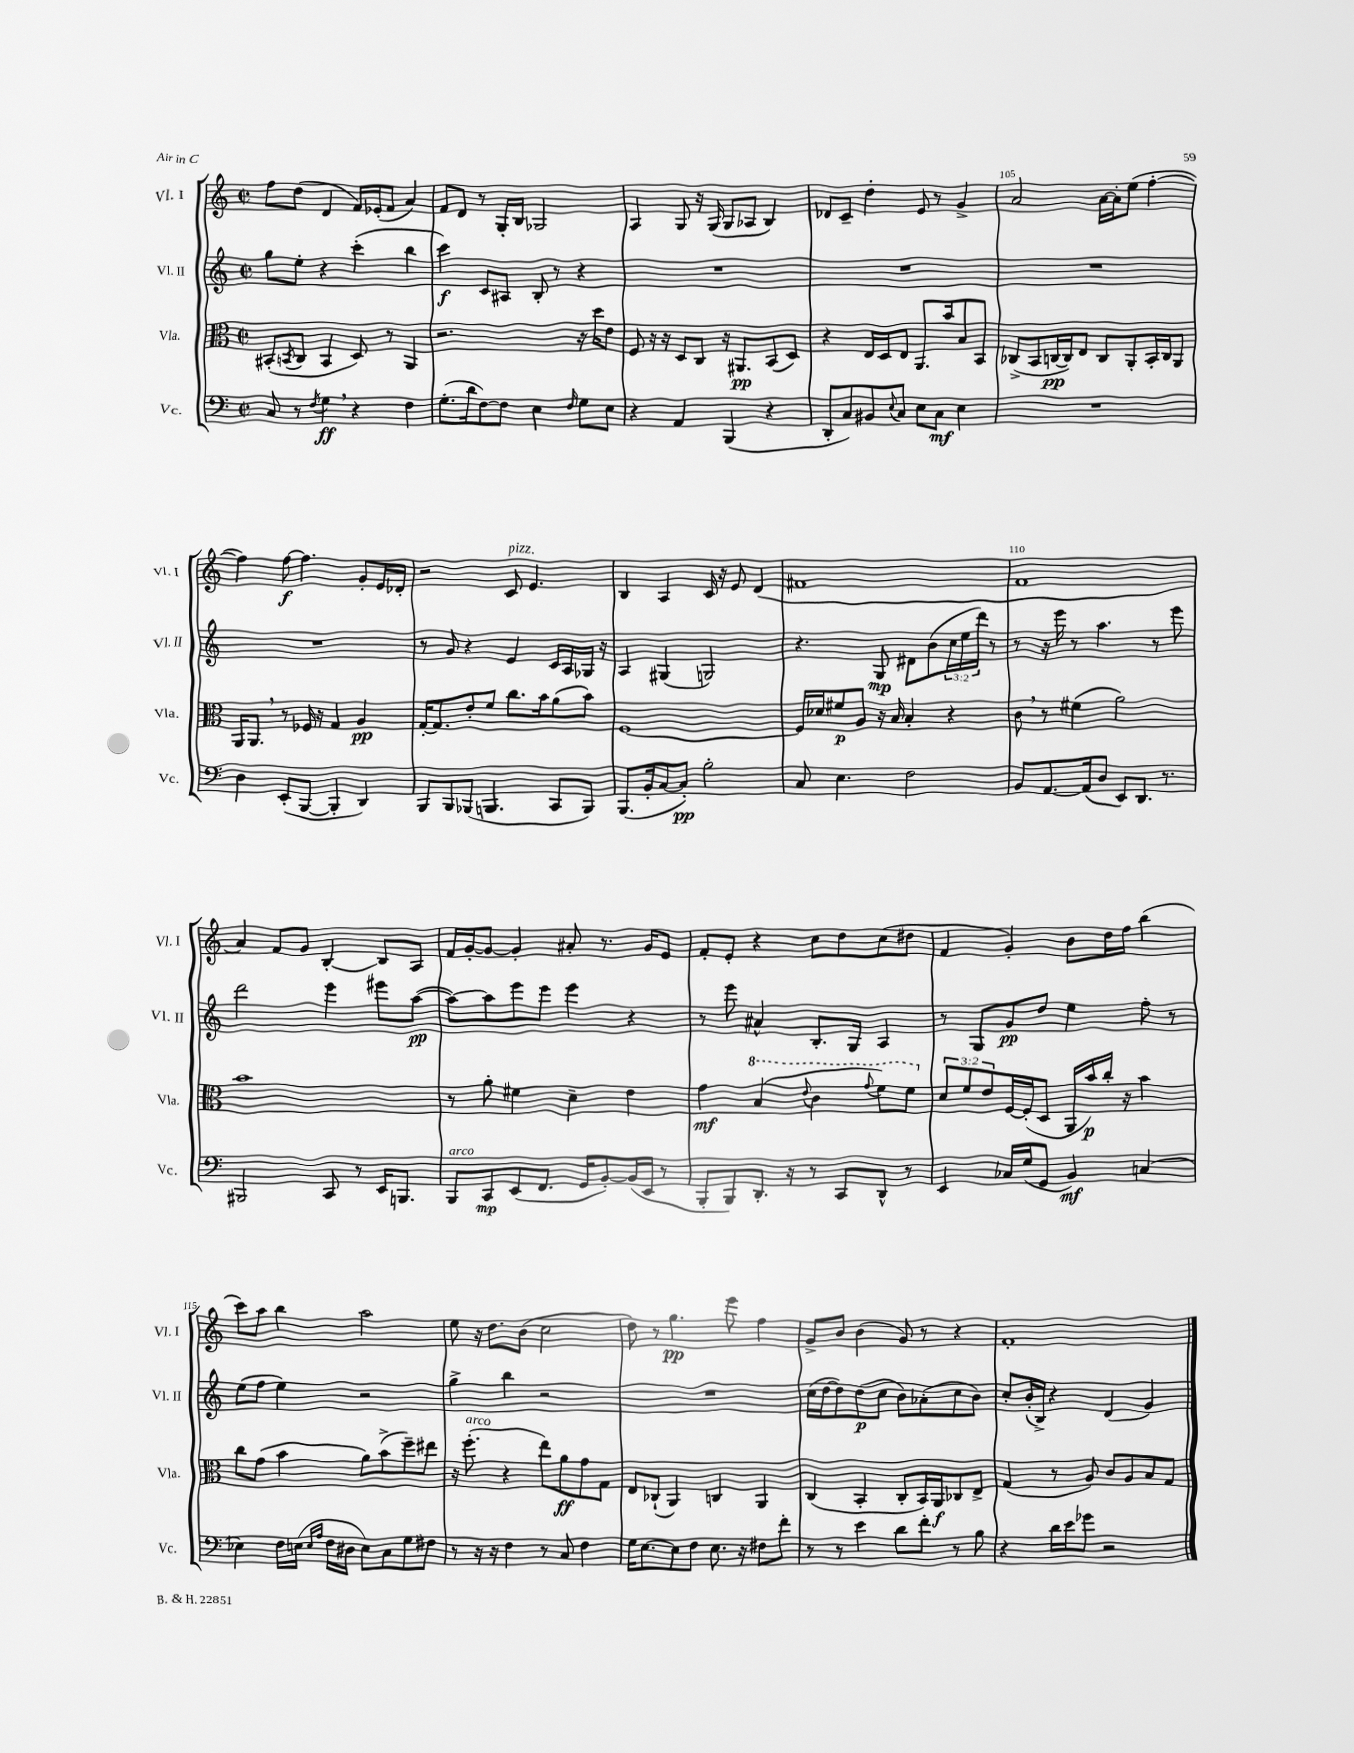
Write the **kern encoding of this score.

**kern	**dynam	**kern	**dynam	**kern	**dynam	**kern	**dynam
*part4	*part4	*part3	*part3	*part2	*part2	*part1	*part1
*staff4	*staff4	*staff3	*staff3	*staff2	*staff2	*staff1	*staff1
*I"Vc.	*	*I"Vla.	*	*I"Vl. II	*	*I"Vl. I	*
*I'Vc.	*	*I'Vla.	*	*I'Vl. II	*	*I'Vl. I	*
*clefF4	*	*clefC3	*	*clefG2	*	*clefG2	*
*k[]	*	*k[]	*	*k[]	*	*k[]	*
*M2/2	*	*M2/2	*	*M2/2	*	*M2/2	*
*met(c|)	*	*met(c|)	*	*met(c|)	*	*met(c|)	*
=101	=101	=101	=101	=101	=101	=101	=101
8C/	.	(8BB#X'/L	.	8gg\L	.	8ff\L	.
.	.	8qBBn/	.	.	.	.	.
8r	.	8C/J	.	8ee'\J	.	(8dd\J	.
8qF/	.	.	.	.	.	.	.
4G,\	ff	4BB/	.	4r	.	4d/	.
4r	.	8D/)	.	(4ccc'\	.	16f/LL)	.
.	.	.	.	.	.	(16e-X'/J	.
.	.	8r	.	.	.	8f/J	.
4F\	.	4AA/	.	4bb\	.	4a/)	.
=102	=102	=102	=102	=102	=102	=102	=102
(8.G'\L	.	2.r	.	4ccc\)	f	8f/L	.
.	.	.	.	.	.	8d/J	.
16d\k	.	.	.	.	.	.	.
[8F\)	.	.	.	8c/L	.	8r	.
8F\J]	.	.	.	8A#X/J	.	16G'/LL	.
.	.	.	.	.	.	16B/JJ	.
4E\	.	.	.	8B'/	.	2G-X/	.
.	.	.	.	8r	.	.	.
16qqF/	.	.	.	.	.	.	.
8G\L	.	16r	.	4r	.	.	.
.	.	16dd\KL	.	.	.	.	.
8E\J	.	8e\J	.	.	.	.	.
=103	=103	=103	=103	=103	=103	=103	=103
4r	.	8F/	.	1r	.	4A/	.
.	.	16r	.	.	.	.	.
.	.	16r	.	.	.	.	.
4AA/	.	8D/L	.	.	.	8G/	.
.	.	8C/J	.	.	.	16r	.
.	.	.	.	.	.	(16G/	.
(4BBB/	.	16r	.	.	.	8G/L	.
.	.	8.AA#X/L	pp	.	.	.	.
.	.	.	.	.	.	8A-X/J	.
4r	.	(8BB/	.	.	.	4B/)	.
.	.	8D/J)	.	.	.	.	.
=104	=104	=104	=104	=104	=104	=104	=104
8DD'/L	.	4r	.	1r	.	8d-X/L	.
8C/)	.	.	.	.	.	8c~/J	.
8BB#X/	.	16E/LL	.	.	.	4dd'\	.
.	.	16D/J	.	.	.	.	.
8qqE/	.	.	.	.	.	.	.
8C/J	.	8E/J	.	.	.	.	.
8E\L	.	8.AA/L	.	.	.	8e/	.
8C\J	mf	.	.	.	.	8r	.
.	.	16b/k	.	.	.	.	.
4E\	.	8B/	.	.	.	4g^/	.
.	.	8BB/J	.	.	.	.	.
=105	=105	=105	=105	=105	=105	=105	=105
1r	.	(8C-X^/L	.	1r	.	2a/	.
.	.	8BB/	.	.	.	.	.
.	.	[16Cn/L	pp	.	.	.	.
.	.	16C/J])	.	.	.	.	.
.	.	8E/J	.	.	.	.	.
.	.	8C/L	.	.	.	[16a\LL	.
.	.	.	.	.	.	16a'\J]	.
.	.	8AA'/	.	.	.	(8ee\J	.
.	.	16BB'/L	.	.	.	[4ff'\	.
.	.	16C/J	.	.	.	.	.
.	.	8AA/J	.	.	.	.	.
!!LO:LB:g=z
=106	=106	=106	=106	=106	=106	=106	=106
4D\	.	16AA/KL	.	1r	.	4ff\])	.
.	.	8.AA,/J	.	.	.	.	.
(8EE'/L	.	8r	.	.	.	[8ff\	f
[8BBB/J	.	16F-X/	.	.	.	4.ff\]	.
.	.	16r	.	.	.	.	.
4BBB'/]	.	4G/	.	.	.	.	.
4DD/)	.	4A/	pp	.	.	8g'/L	.
.	.	.	.	.	.	16e/L	.
.	.	.	.	.	.	16d-X'/JJ	.
=107	=107	=107	=107	=107	=107	=107	=107
8BBB/L	.	[16G'/KL	.	8r	.	2r	.
.	.	8.G/]	.	.	.	.	.
8BBB/	.	.	.	8g/	.	.	.
(8BBB-X/J	.	8e'/	.	4r	.	.	.
4.BBBn/	.	8f/J	.	.	.	.	.
!	!	!	!	!	!	!LO:TX:a:i:t=pizz.	!
.	.	8.cc\L	.	4e/	.	8c/	.
.	.	.	.	.	.	4.e/	.
.	.	16b\k	.	.	.	.	.
8CC/L	.	(8a\	.	16c/LL	.	.	.
.	.	.	.	16A/	.	.	.
8BBB/J)	.	8b\J)	.	16G-X/JJ	.	.	.
.	.	.	.	16r	.	.	.
=108	=108	=108	=108	=108	=108	=108	=108
(8.BBB/L	.	[1F	.	4A/	.	4B/	.
16BB'/k	.	.	.	.	.	.	.
[8C/	.	.	.	(4G#X/	.	4A/	.
8C'/J])	pp	.	.	.	.	.	.
2B'\	.	.	.	2Gn/)	.	16c/	.
.	.	.	.	.	.	16r	.
.	.	.	.	.	.	8e/	.
.	.	.	.	.	.	(4d/	.
=109	=109	=109	=109	=109	=109	=109	=109
8C/	.	16F/LL]	.	4.r	.	1f#X	.
.	.	16d-X/J	.	.	.	.	.
4.E\	.	8f#X/	p	.	.	.	.
.	.	8A/J	.	.	.	.	.
.	.	16r	.	8G/	mp	.	.
.	.	16B/	.	.	.	.	.
2F\	.	4B'/	.	8d#X\L	.	.	.
.	.	.	.	(8b\	.	.	.
.	.	4r	.	24cc\L	.	.	.
.	.	.	.	24ee\	.	.	.
.	.	.	.	24ddd\JJ)	.	.	.
.	.	.	.	8r	.	.	.
=110	=110	=110	=110	=110	=110	=110	=110
8BB/L	.	8c,\	.	8r	.	1f	.
[8.AA/	.	8r	.	16r	.	.	.
.	.	.	.	16eee\	.	.	.
.	.	(4f#X\	.	8r	.	.	.
(16AA/k]	.	.	.	.	.	.	.
8D/J	.	.	.	4.aa\	.	.	.
8EE/L)	.	2a\)	.	.	.	.	.
8.DD/J	.	.	.	.	.	.	.
.	.	.	.	8r	.	.	.
8.r	.	.	.	.	.	.	.
.	.	.	.	8eee\	.	.	.
!!LO:LB:g=z
=111	=111	=111	=111	=111	=111	=111	=111
2BBB#X/	.	1b	.	2ddd\	.	4a/)	.
.	.	.	.	.	.	8f/L	.
.	.	.	.	.	.	8g/J	.
8CC/	.	.	.	4eee\	.	[4B'/	.
8r	.	.	.	.	.	.	.
16EE/KL	.	.	.	8eee#X\L	.	8B/L]	.
8.BBBn/J	.	.	.	.	.	.	.
.	.	.	.	([8aa\J	pp	8A/J	.
=112	=112	=112	=112	=112	=112	=112	=112
!LO:TX:a:i:t=arco	!	!	!	!	!	!	!
8BBB/L	.	8r	.	8aa\L_)	.	16f/LL	.
.	.	.	.	.	.	[16g'/J	.
8CC/	mp	8a'\	.	8aa\]	.	8g/J_	.
(8EE/	.	4f#X\	.	8eee\	.	4g'/]	.
8.FF/J	.	.	.	8eee\J	.	.	.
.	.	4d~\	.	4eee\	.	8a#X'/	.
16GG/KL	.	.	.	.	.	.	.
[8BB'/)	.	.	.	.	.	8.r	.
(16BB/L]	.	4e\	.	4r	.	.	.
16EE/JJ	.	.	.	.	.	16g/KL	.
8r	.	.	.	.	.	8e/J	.
=113	=113	=113	=113	=113	=113	=113	=113
8BBB'/L	.	4g\	mf	8r	.	8f'/L	.
8BBB/)	.	.	.	8eee\	.	8e'/J	.
*	*	*8va	*	*	*	*	*
8.DD'/J	.	(4b/	.	4a#X^^/	.	4r	.
16r	.	.	.	.	.	.	.
.	.	8qqee/	.	.	.	.	.
8r	.	4cc\	.	8.B'/L	.	8cc\L	.
8CC/L	.	.	.	.	.	8dd\	.
.	.	.	.	16G/Jk	.	.	.
.	.	8qqgg/	.	.	.	.	.
8DD^^/J	.	8ff\L)	.	4A/	.	(8cc\	.
8r	.	8ff\J	.	.	.	8dd#X\J	.
=114	=114	=114	=114	=114	=114	=114	=114
*	*	*X8va	*	*	*	*	*
4EE/	.	12d/L	.	8r	.	4f/	.
.	.	12f/	.	.	.	.	.
.	.	.	.	8G/L	.	.	.
.	.	12e/	.	.	.	.	.
16C-X/LL	.	[16F/L	.	8g/	pp	4g'/)	.
(16G/J	.	(16F'/J]	.	.	.	.	.
8GG/J	.	8D/J	.	8dd/J	.	.	.
4BB/)	mf	16AA/LL	.	4ee\	.	8b\L	.
.	.	16b/)	p	.	.	.	.
.	.	16cc'/JJ	.	.	.	16dd\L	.
.	.	16r	.	.	.	16ff\JJ	.
(4Cn/	.	4b\	.	8ff'\	.	(4bb\	.
.	.	.	.	8r	.	.	.
!!LO:LB:g=z
=115	=115	=115	=115	=115	=115	=115	=115
4E-X\)	.	8cc\L	.	(8ee\L	.	8ccc\L)	.
.	.	(8g\J	.	8ff\J	.	8aa\J	.
16F\LL	.	4b\	.	4ee\)	.	4bb\	.
(16En\JJ	.	.	.	.	.	.	.
16qqE/LL	.	.	.	.	.	.	.
16qqA/JJ	.	.	.	.	.	.	.
16F\LL	.	.	.	.	.	.	.
16D#X\JJ	.	.	.	.	.	.	.
8E\L)	.	8a\L)	.	2r	.	2aa\	.
8C\	.	(8b^\	.	.	.	.	.
8G\	.	8ff~\)	.	.	.	.	.
8F#X\J	.	8ee#X\J	.	.	.	.	.
=116	=116	=116	=116	=116	=116	=116	=116
8r	.	16r	.	4gg^\	.	8ee\	.
!	!	!LO:TX:a:i:t=arco	!	!	!	!	!
.	.	(8.ff'\	.	.	.	.	.
16r	.	.	.	.	.	16r	.
16r	.	.	.	.	.	8.dd\L	.
4F\	.	4r	.	4bb\	.	.	.
.	.	.	.	.	.	(8b\J	.
8r	.	8ee\L)	.	2r	.	2cc\	.
8C/	.	8a\	ff	.	.	.	.
4F\	.	8g\	.	.	.	.	.
.	.	8G\J	.	.	.	.	.
=117	=117	=117	=117	=117	=117	=117	=117
16G\KL	.	8E/L	.	1r	.	8dd\)	.
[8.E\	.	.	.	.	.	.	.
.	.	(8C-X`/J	.	.	.	8r	.
8E\]	.	4AA/)	.	.	.	4.gg\	pp
8F\J	.	.	.	.	.	.	.
8.E\	.	4Cn/	.	.	.	.	.
.	.	.	.	.	.	8eee\	.
16r	.	.	.	.	.	.	.
8F#X\L	.	4AA/	.	.	.	4ff\	.
8f'\J	.	.	.	.	.	.	.
=118	=118	=118	=118	=118	=118	=118	=118
8r	.	(4C/	.	(16cc\LL	.	8g^/L	.
.	.	.	.	[16dd\J	.	.	.
8r	.	.	.	8dd\])	.	8b/J	.
4e\	.	4BB'/	.	(8dd\	p	(4b\	.
.	.	.	.	8cc\J	.	.	.
8d\L	.	8C'/L	.	8b\L)	.	8g/)	.
8f'\J	.	16BB/L)	.	(8a-X'\	.	8r	.
.	.	16AA/J	f	.	.	.	.
8r	.	8C-X/	.	8cc\	.	4r	.
8B\	.	8E^/J	.	8b\J)	.	.	.
=119	=119	=119	=119	=119	=119	=119	=119
4r	.	(4G/	.	8cc'/L	.	1f'	.
.	.	.	.	(16b'/L	.	.	.
.	.	.	.	16B^/JJ)	.	.	.
16d\LL	.	8r	.	4r	.	.	.
16e\J	.	.	.	.	.	.	.
8g-X\J	.	8A/)	.	.	.	.	.
2r	.	8c/L	.	(4d/	.	.	.
.	.	8A/	.	.	.	.	.
.	.	8B/	.	4g/)	.	.	.
.	.	8G/J	.	.	.	.	.
==	==	==	==	==	==	==	==
*-	*-	*-	*-	*-	*-	*-	*-
